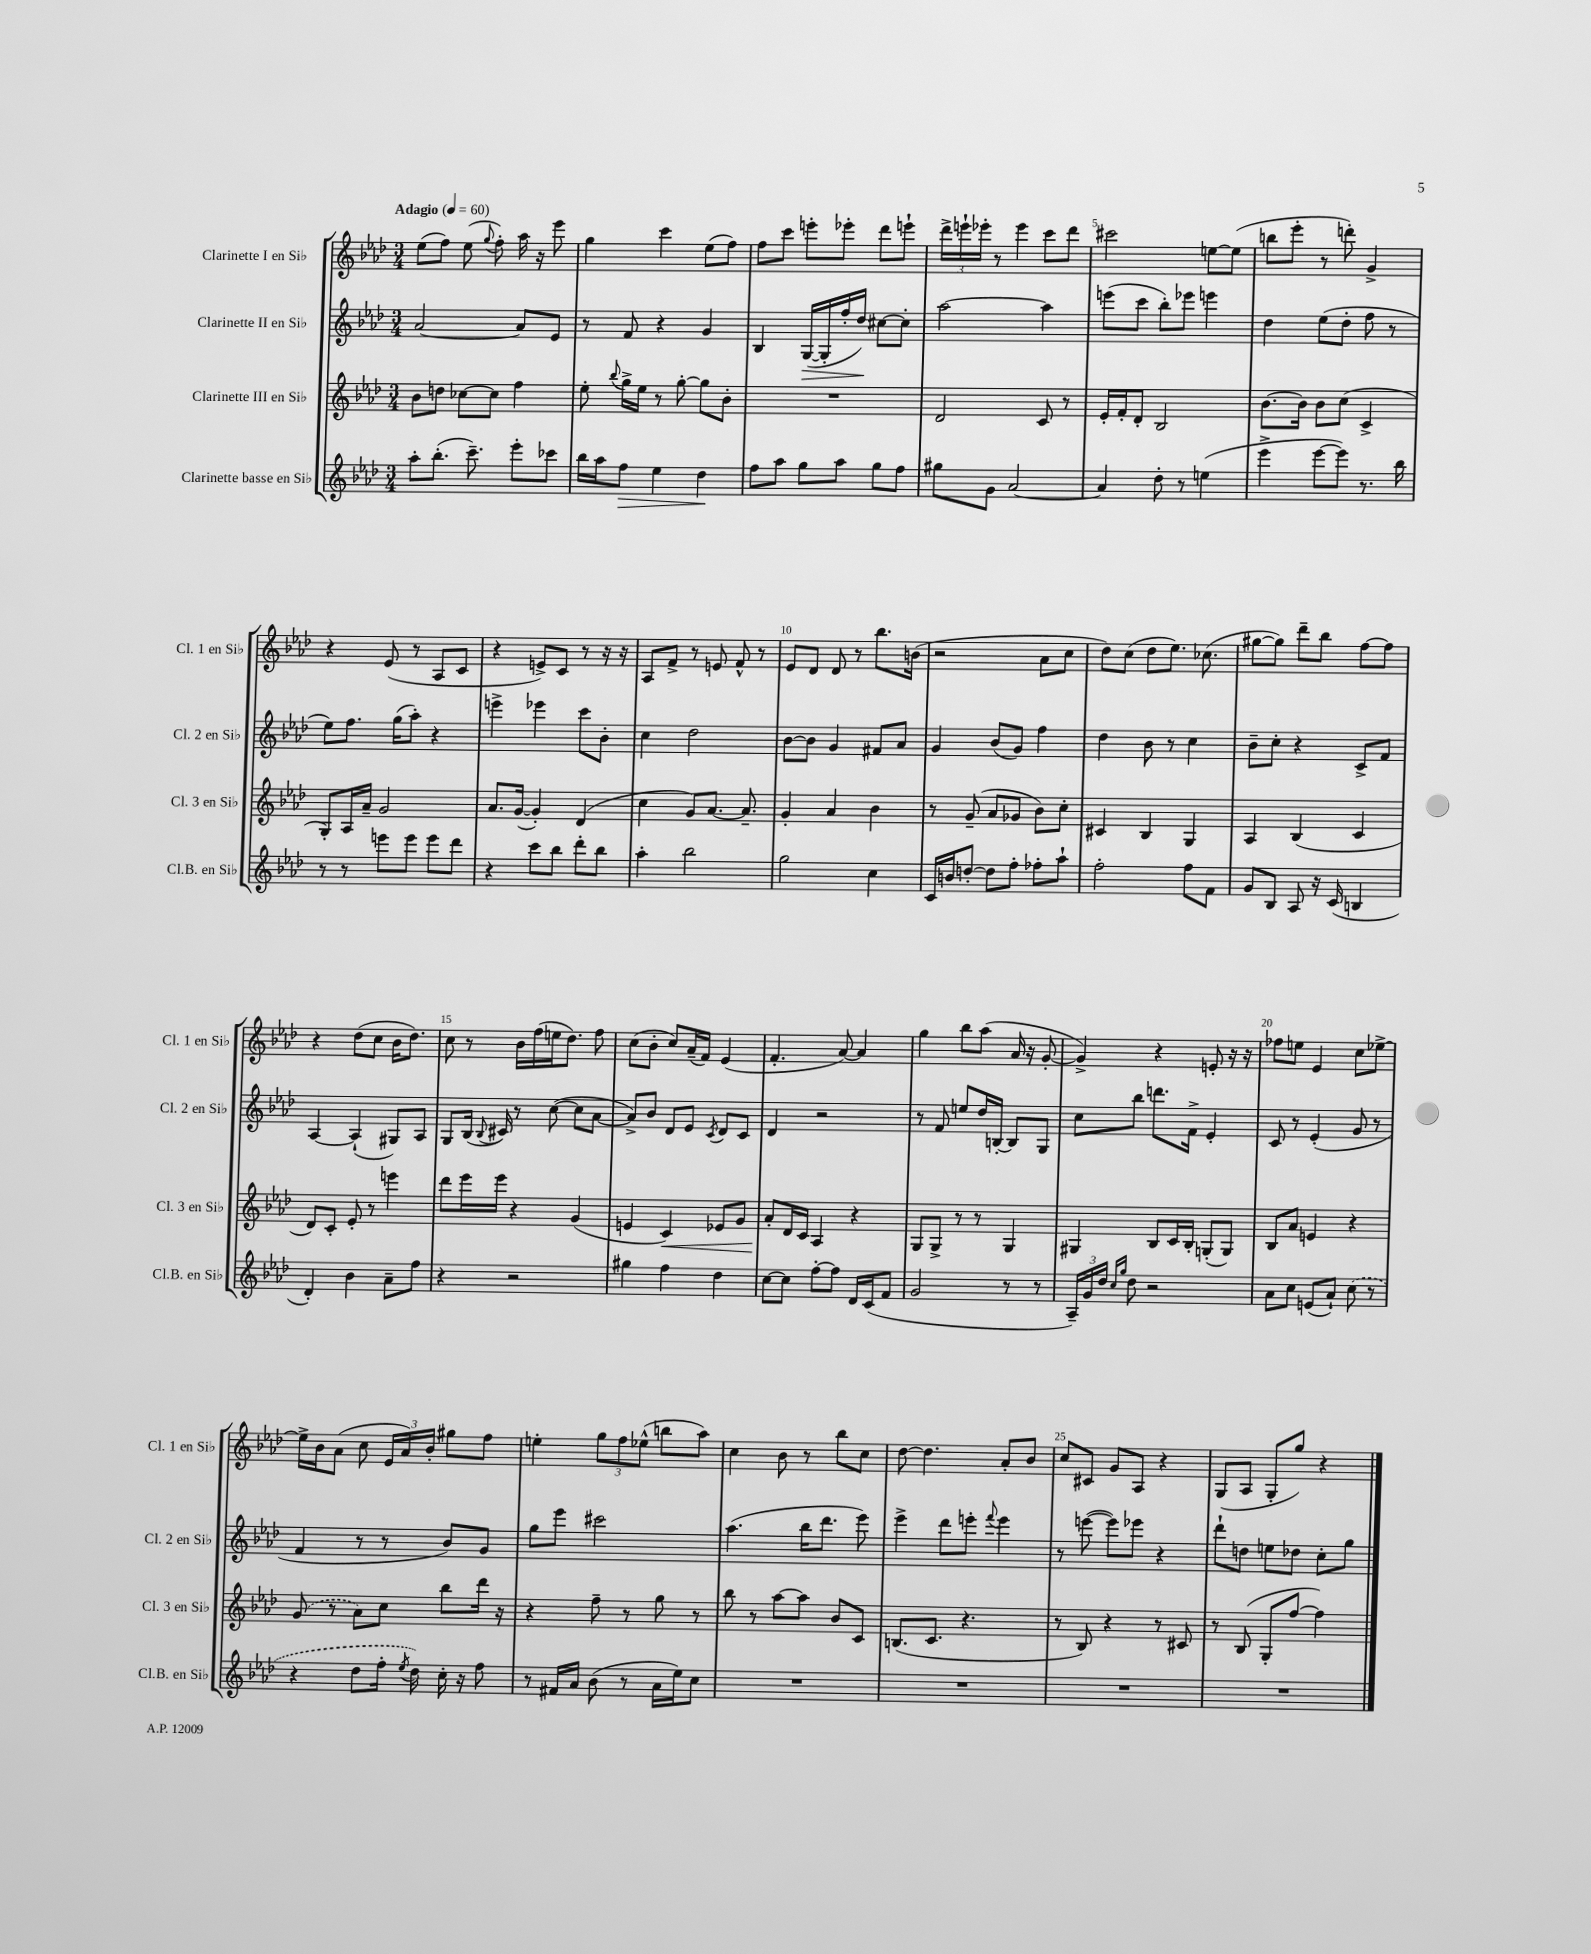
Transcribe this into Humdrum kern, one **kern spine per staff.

**kern	**dynam	**kern	**dynam	**kern	**dynam	**kern
*part4	*part4	*part3	*part3	*part2	*part2	*part1
*staff4	*staff4	*staff3	*staff3	*staff2	*staff2	*staff1
*I"Clarinette basse en Si♭	*	*I"Clarinette III en Si♭	*	*I"Clarinette II en Si♭	*	*I"Clarinette I en Si♭
*I'Cl.B. en Si♭	*	*I'Cl. 3 en Si♭	*	*I'Cl. 2 en Si♭	*	*I'Cl. 1 en Si♭
*clefG2	*	*clefG2	*	*clefG2	*	*clefG2
*k[b-e-a-d-]	*	*k[b-e-a-d-]	*	*k[b-e-a-d-]	*	*k[b-e-a-d-]
*M3/4	*	*M3/4	*	*M3/4	*	*M3/4
*MM60	*	*MM60	*	*MM60	*	*MM60
=1	=1	=1	=1	=1	=1	=1
!	!	!	!	!	!	!LO:TX:a:B:t=Adagio
8aa-'\L	.	8b-\L	.	[2a-/	.	(8ee-\L
(8.bb-'\J	.	8ddn\J	.	.	.	8ff\J)
.	.	[8cc-X\L	.	.	.	(8ee-\
8.ccc~\)	.	.	.	.	.	.
.	.	.	.	.	.	8qqgg/
.	.	8cc-\J]	.	.	.	8ff'\)
8eee-'\L	.	4ff\	.	8a-/L]	.	16aa-\
.	.	.	.	.	.	16r
8ccc-X\J	.	.	.	8e-/J	.	8eee-\
=2	=2	=2	=2	=2	=2	=2
16bb-\LL	.	8ee-'\	.	8r	.	4gg\
16aa-\J	.	.	.	.	.	.
.	.	8qqbb-/	.	.	.	.
!	!LO:HP:b	!	!	!	!	!
8ff\J	>	16gg^\LL	.	8f/	.	.
.	.	16ee-\JJ	.	.	.	.
4ee-\	.	8r	.	4r	.	4ccc\
.	.	[8gg'\	.	.	.	.
4dd-\	.	8gg\L]	.	4g/	.	(8ee-\L
.	.	8b-'\J	.	.	.	8ff\J)
.	]	.	.	.	.	.
=3	=3	=3	=3	=3	=3	=3
8ff\L	.	2.r	.	4B-/	.	8ff\L
8aa-\J	.	.	.	.	.	8ccc\J
!	!	!	!	!	!LO:HP:b	!
8gg\L	.	.	.	([16G/LL	>	8eeen'\L
.	.	.	.	16G'/]	.	.
8aa-\J	.	.	.	16ff'/	.	8eee-X'\J
.	.	.	.	16dd-/JJ)	.	.
8gg\L	.	.	.	[8cc#X\L	]	8ddd-\L
8ff\J	.	.	.	8cc#'\J]	.	8eeen`\J
=4	=4	=4	=4	=4	=4	=4
8gg#X\L	.	2d-/	.	[2aa-\	.	24ddd-^\LL
.	.	.	.	.	.	24eeen`\
.	.	.	.	.	.	24eee-X'\JJ
8g\J	.	.	.	.	.	8r
[2a-/	.	.	.	.	.	4eee-\
.	.	8c/	.	4aa-\]	.	8ccc\L
.	.	8r	.	.	.	8ddd-\J
=5	=5	=5	=5	=5	=5	=5
4a-/]	.	16e-'/LL	.	(8eeen\L	.	2ccc#X\
.	.	16f'/J	.	.	.	.
.	.	8d-'/J	.	8ccc\J	.	.
8dd-'\	.	2B-/	.	8bb-'\L)	.	.
8r	.	.	.	8eee-X\J	.	.
(4een\	.	.	.	4eeen\	.	[8een\L
.	.	.	.	.	.	(8ee\J]
=6	=6	=6	=6	=6	=6	=6
4eee-^\	.	[8.b-\L	.	4dd-\	.	8bbn\L
.	.	.	.	.	.	8eee-'\J
.	.	16b-\Jk]	.	.	.	.
[8eee-\L	.	8b-\L	.	(8ee-\L	.	8r
8eee-\J])	.	(8cc\J	.	8dd-'\J	.	8dddn'\)
8.r	.	4c^/	.	8ff\	.	4g^/
.	.	.	.	8r	.	.
16bb-\	.	.	.	.	.	.
!!LO:LB:g=z
=7	=7	=7	=7	=7	=7	=7
8r	.	8G'/L)	.	8ee-\L)	.	4r
8r	.	16A-/L	.	8.ff\J	.	.
.	.	16a-~/JJ	.	.	.	.
8eeen\L	.	2g/	.	.	.	(8e-/
.	.	.	.	(16gg\KL	.	.
8eee\J	.	.	.	8aa-'\J)	.	8r
8eee\L	.	.	.	4r	.	8A-/L
8ddd-\J	.	.	.	.	.	8c/J
=8	=8	=8	=8	=8	=8	=8
4r	.	8.a-/L	.	4eeen^\	.	4r
.	.	([16g/Jk	.	.	.	.
8ccc\L	.	4g'/])	.	4eee-X\	.	8en^/L)
8bb-\J	.	.	.	.	.	8c/J
8ddd-'\L	.	(4d-/	.	8ccc\L	.	8r
8bb-\J	.	.	.	8b-'\J	.	16r
.	.	.	.	.	.	16r
=9	=9	=9	=9	=9	=9	=9
4aa-'\	.	4cc\	.	4cc\	.	8A-/L
.	.	.	.	.	.	8f^/J
2bb-\	.	8g/L)	.	2dd-\	.	8r
.	.	[8.a-/J	.	.	.	8en/
.	.	.	.	.	.	8f^^/
.	.	8.a-~/]	.	.	.	.
.	.	.	.	.	.	8r
=10	=10	=10	=10	=10	=10	=10
2gg\	.	4g'/	.	[8b-\L	.	8e-/L
.	.	.	.	8b-\J]	.	8d-/J
.	.	4a-/	.	4g/	.	8d-/
.	.	.	.	.	.	8r
4cc\	.	4b-\	.	8f#X/L	.	8.bb-\L
.	.	.	.	8a-/J	.	.
.	.	.	.	.	.	(16bn\Jk
=11	=11	=11	=11	=11	=11	=11
16c/LL	.	8r	.	4g/	.	2r
16bn/J	.	.	.	.	.	.
[8ddn'/J	.	(8g~/	.	.	.	.
8dd\L]	.	8a-/L	.	(8b-/L	.	.
8ff'\J	.	8g-X/J	.	8g/J)	.	.
8ff-X'\L	.	8b-\L)	.	4ff\	.	8a-\L
8aa-`\J	.	8cc'\J	.	.	.	8cc\J
=12	=12	=12	=12	=12	=12	=12
2ff'\	.	4c#X/	.	4dd-\	.	8dd-\L)
.	.	.	.	.	.	(8cc\J
.	.	4B-/	.	8b-\	.	8dd-\L
.	.	.	.	8r	.	8.ee-\J)
8ff\L	.	4G/	.	4cc\	.	.
.	.	.	.	.	.	(8.cc-X\
8f\J	.	.	.	.	.	.
=13	=13	=13	=13	=13	=13	=13
8g/L	.	4A-/	.	8b-~\L	.	[8gg#X\L
8B-/J	.	.	.	8cc'\J	.	8gg#\J])
8A-/	.	(4B-/	.	4r	.	8ddd-~\L
16r	.	.	.	.	.	8bb-\J
(16c/	.	.	.	.	.	.
4Bn/	.	4c/	.	8c^/L	.	[8ff\L
.	.	.	.	8f/J	.	8ff\J]
!!LO:LB:g=z
=14	=14	=14	=14	=14	=14	=14
4d-'/)	.	8d-/L)	.	[4A-/	.	4r
.	.	8c'/J	.	.	.	.
4b-\	.	8e-'/	.	(4A-`/]	.	(8dd-\L
.	.	8r	.	.	.	8cc\J
8a-~\L	.	4eeen\	.	8G#X/L)	.	16b-\KL
.	.	.	.	.	.	8.dd-\J)
8ff\J	.	.	.	8A-/J	.	.
=15	=15	=15	=15	=15	=15	=15
4r	.	8ddd-\L	.	8G/L	.	8cc\
.	.	16eee-\L	.	(16B-/Jk	.	8r
.	.	.	.	8qqB-/	.	.
.	.	16eee-\JJ	.	16c#X/)	.	.
2r	.	4r	.	8r	.	16b-\LL
.	.	.	.	.	.	(16ff\
.	.	.	.	([8cc\	.	16een\J
.	.	.	.	.	.	8.dd-\J)
.	.	(4g/	.	8cc\L]	.	.
.	.	.	.	[8a-\J	.	8ff\
=16	=16	=16	=16	=16	=16	=16
4gg#X\	.	4en/	.	8a-^/L])	.	(8cc\L
.	.	.	.	8b-/J	.	8b-'\J
!	!	!	!LO:HP:b	!	!	!
4ff\	.	4c/)	<	8d-/L	.	8cc/L)
.	.	.	.	8e-/J	.	(16a-~/L
.	.	.	.	.	.	16f/JJ)
.	.	.	.	8qc/	.	.
4dd-\	.	8e-X/L	.	8d-/L	.	(4e-/
.	.	8g/J	.	8c/J	.	.
=17	=17	=17	=17	=17	=17	=17
[8cc\L	.	8a-'/L	.	4d-/	.	4.f'/
8cc\J]	.	16d-/L	[	.	.	.
.	.	16c/JJ	.	.	.	.
[8ff'\L	.	4A-/	.	2r	.	.
8ff\J]	.	.	.	.	.	[8a-/)
16d-/LL	.	4r	.	.	.	4a-/]
(16c/J	.	.	.	.	.	.
8f/J	.	.	.	.	.	.
=18	=18	=18	=18	=18	=18	=18
2g/	.	8G/L	.	8r	.	4gg\
.	.	8G^/J	.	8f/	.	.
.	.	8r	.	8een/L	.	8bb-\L
.	.	8r	.	16dd-/L	.	(8aa-\J
.	.	.	.	[16Bn'/JJ	.	.
8r	.	4G/	.	8B/L]	.	16a-/
.	.	.	.	.	.	16r
8r	.	.	.	8G/J	.	[8g'/
=19	=19	=19	=19	=19	=19	=19
24A-~/LL)	.	4G#X/	.	8cc\L	.	4g^/])
24g/	.	.	.	.	.	.
24dd-/JJ	.	.	.	.	.	.
16qqcc/LL	.	.	.	.	.	.
16qqgg/JJ	.	.	.	.	.	.
8dd-\	.	.	.	8bb-\J	.	.
2r	.	8B-/L	.	8.dddn\L	.	4r
.	.	16c/L	.	.	.	.
.	.	16B-'/JJ	.	16f^\Jk	.	.
.	.	(8Gn'/L	.	4e-'/	.	8en'/
.	.	8G/J)	.	.	.	16r
.	.	.	.	.	.	16r
=20	=20	=20	=20	=20	=20	=20
8a-\L	.	8B-/L	.	8c/	.	8ff-X\L
8cc\J	.	8a-/J	.	8r	.	8een\J
(8en/L	.	4en/	.	(4e-'/	.	4e-/
8a-`/J)	.	.	.	.	.	.
(8cc\	.	4r	.	8g/	.	8cc\L
8r	.	.	.	8r	.	[8ee-X^\J
!!LO:LB:g=z
=21	=21	=21	=21	=21	=21	=21
4r	.	(8g/	.	4f/	.	16ee-^\LL]
.	.	.	.	.	.	16b-\J
.	.	8r	.	.	.	(8a-\J
8dd-\L	.	8a-\L)	.	8r	.	8cc\
16ff'\Jk	.	8cc\J	.	8r	.	24e-/LL
.	.	.	.	.	.	24a-/)
8qee-/	.	.	.	.	.	.
16dd-\)	.	.	.	.	.	.
.	.	.	.	.	.	24b-'/JJ
16cc'\	.	8bb-\L	.	8b-/L)	.	8gg#X\L
16r	.	.	.	.	.	.
8ff\	.	16ddd-\Jk	.	8g/J	.	8ff\J
.	.	16r	.	.	.	.
=22	=22	=22	=22	=22	=22	=22
8r	.	4r	.	8gg\L	.	4een'\
16f#X/LL	.	.	.	8eee-\J	.	.
16a-/JJ	.	.	.	.	.	.
(8b-\	.	8ff~\	.	2ccc#X\	.	12gg\L
.	.	.	.	.	.	12ff\
8r	.	8r	.	.	.	.
.	.	.	.	.	.	(12ee-X^^\J
16a-\LL	.	8gg\	.	.	.	8bbn\L
16ee-\J)	.	.	.	.	.	.
8cc\J	.	8r	.	.	.	8aa-\J)
=23	=23	=23	=23	=23	=23	=23
2.r	.	8bb-\	.	(4.aa-\	.	4cc\
.	.	8r	.	.	.	.
.	.	[8aa-\L	.	.	.	8b-\
.	.	8aa-\J]	.	16bb-\KL	.	8r
.	.	.	.	8.ddd-\J	.	.
.	.	8b-/L	.	.	.	8bb-\L
.	.	8c/J	.	8eee-\)	.	8cc\J
=24	=24	=24	=24	=24	=24	=24
2.r	.	(8.Bn/L	.	4eee-^\	.	[8dd-\
.	.	.	.	.	.	4.dd-\]
.	.	8.c/J	.	.	.	.
.	.	.	.	8ddd-\L	.	.
.	.	4.r	.	8eeen'\J	.	.
.	.	.	.	8qqfff/	.	.
.	.	.	.	4eee\	.	8a-'/L
.	.	.	.	.	.	8b-/J
=25	=25	=25	=25	=25	=25	=25
2.r	.	8r	.	8r	.	8cc/L
.	.	8B-/)	.	([8eeen\	.	8c#X/J
.	.	4r	.	8eee\L])	.	8g/L
.	.	.	.	8eee-X\J	.	8A-/J
.	.	8r	.	4r	.	4r
.	.	8c#X/	.	.	.	.
=26	=26	=26	=26	=26	=26	=26
2.r	.	8r	.	8ddd-`\L	.	(8G/L
.	.	(8B-/	.	8ddn\J	.	8A-/J
.	.	8G'/L	.	8een\L	.	8G'/L
.	.	[8ff/J	.	8dd-X\J	.	8gg/J)
.	.	4ff\])	.	8cc'\L	.	4r
.	.	.	.	8gg\J	.	.
==	==	==	==	==	==	==
*-	*-	*-	*-	*-	*-	*-
